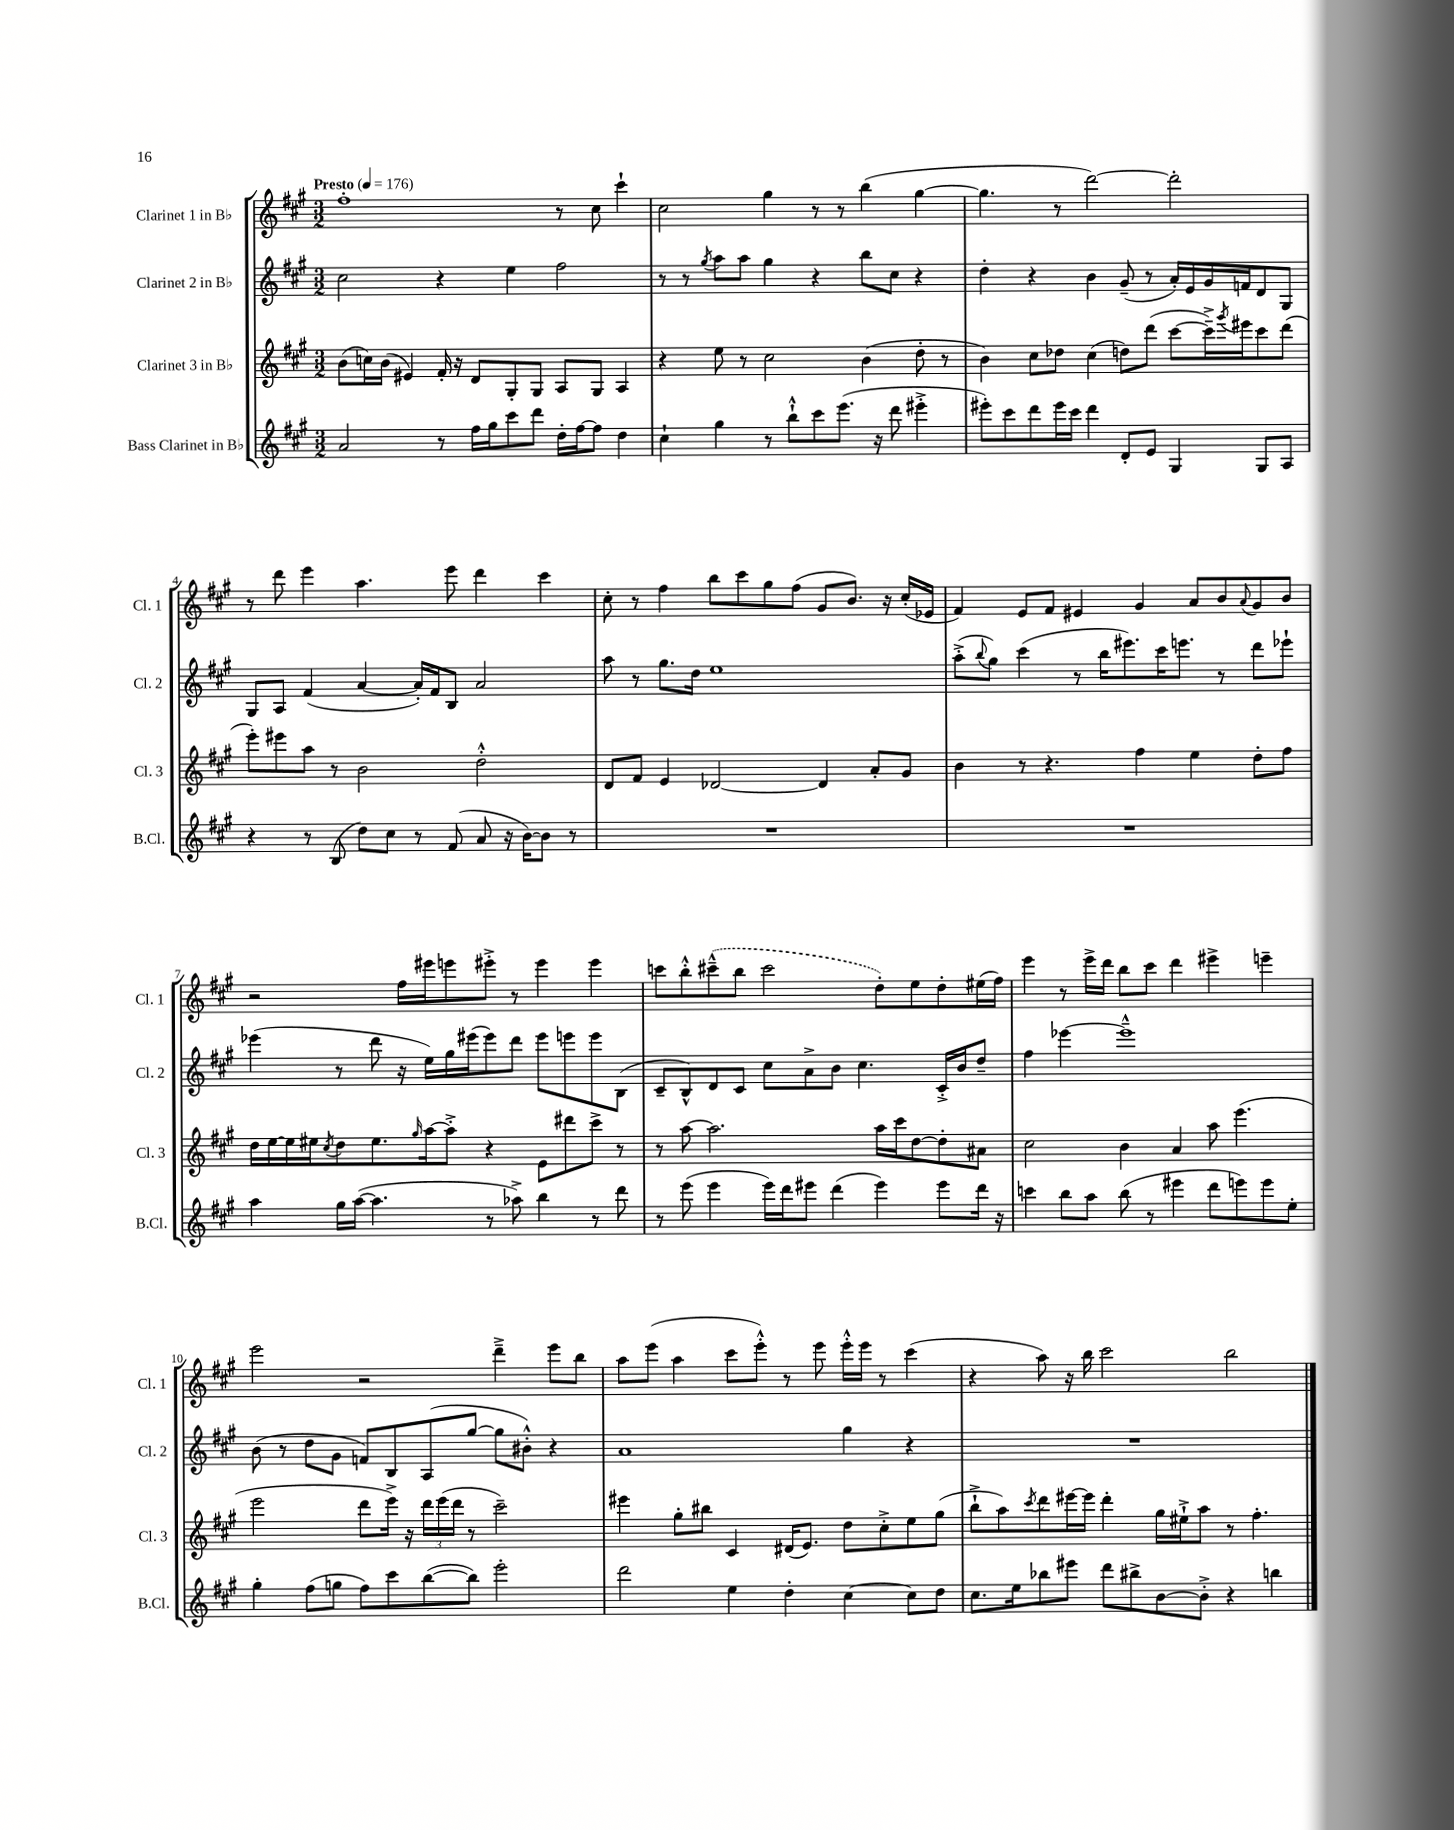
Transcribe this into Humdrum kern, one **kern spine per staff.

**kern	**kern	**kern	**kern
*part4	*part3	*part2	*part1
*staff4	*staff3	*staff2	*staff1
*I"Bass Clarinet in B♭	*I"Clarinet 3 in B♭	*I"Clarinet 2 in B♭	*I"Clarinet 1 in B♭
*I'B.Cl.	*I'Cl. 3	*I'Cl. 2	*I'Cl. 1
*clefG2	*clefG2	*clefG2	*clefG2
*k[f#c#g#]	*k[f#c#g#]	*k[f#c#g#]	*k[f#c#g#]
*M3/2	*M3/2	*M3/2	*M3/2
*MM176	*MM176	*MM176	*MM176
=1	=1	=1	=1
!	!	!	!LO:TX:a:B:t=Presto
2a/	(8b\L	2cc#\	1ff#'
.	16ccn\L)	.	.
.	(16b\JJ	.	.
.	4e#X/)	.	.
8r	16f#'/	4r	.
.	16r	.	.
16ff#\LL	8d/L	.	.
16gg#\J	.	.	.
8ccc#\	8G#'/	4ee\	.
8ddd\J	8G#/J	.	.
16dd'\LL	8A/L	2ff#\	8r
[16ff#\J	.	.	.
8ff#\J]	8G#/J	.	8cc#\
4dd\	4A/	.	4ccc#`\
=2	=2	=2	=2
4cc#`\	4r	8r	2cc#\
.	.	8r	.
.	.	8qgg#/	.
4gg#\	8ee\	8aa\L	.
.	8r	8aa\J	.
8r	2cc#\	4gg#\	4gg#\
8bb`^^\L	.	.	.
8ccc#\	.	4r	8r
(8.eee\J	.	.	8r
.	(4b\	8bb\L	(4bb\
16r	.	.	.
8ddd\	.	8cc#\J	.
4eee#X'^\	8dd'\	4r	[4gg#\
.	8r	.	.
=3	=3	=3	=3
8eee#X'\L)	4b\)	4dd'\	4.gg#\]
8ccc#\	.	.	.
8ddd\	8cc#\L	4r	.
16eee#\L	8dd-X\J	.	8r
16ccc#\JJ	.	.	.
4ddd\	(4cc#\	4b\	[2ddd\)
8d'/L	8ddn\L)	(8g#~/	.
8e/J	(8ddd\J	8r	.
4G#/	[8ccc#\L	16a'/LL)	2ddd'\]
.	.	16e/	.
.	16ccc#~^\L])	16g#/	.
.	8qggg#/	.	.
.	16eee#X\J	16fn/J	.
8G#/L	8ccc#\	8d/	.
8A/J	(8ddd\J	8G#/J	.
!!LO:LB:g=z
=4	=4	=4	=4
4r	8eee'\L)	8G#/L	8r
.	8eee#X\	8A/J	8ddd\
8r	8aa\J	(4f#/	4eee\
(8B/	8r	.	.
8dd\L)	2b\	[4a/	4.aa\
8cc#\J	.	.	.
8r	.	16a'/LL])	.
.	.	16f#/J	.
(8f#/	.	8B/J	8eee\
8a/	2dd'^^\	2a/	4ddd\
16r	.	.	.
[16b\KL)	.	.	.
8b\J]	.	.	4ccc#\
8r	.	.	.
=5	=5	=5	=5
1.r	8d/L	8aa\	8cc#'\
.	8f#/J	8r	8r
.	4e/	8.gg#\L	4ff#\
.	.	16dd\Jk	.
.	[2d-X/	1ee	8bb\L
.	.	.	8ccc#\
.	.	.	8gg#\
.	.	.	(8ff#\J
.	4d-/]	.	8g#/L
.	.	.	8.b/J)
.	8a'/L	.	.
.	.	.	16r
.	8g#/J	.	(16cc#'/LL
.	.	.	16e-X/JJ
=6	=6	=6	=6
1.r	4b\	(8aa'^\L	4f#/)
.	.	8qqbb/	.
.	.	8gg#\J)	.
.	8r	(4ccc#\	8e/L
.	4.r	.	8f#/J
.	.	8r	4e#X/
.	.	16bb\KL	.
.	.	8.eee#X\)	.
.	4ff#\	.	4g#/
.	.	16ccc#\K	.
.	.	8.eeen\J	.
.	4ee\	.	8a/L
.	.	8r	8b/
.	.	.	8qqa/
.	8dd'\L	8ddd\L	8g#/
.	8ff#\J	8eee-X`\J	8b/J
!!LO:LB:g=z
=7	=7	=7	=7
4aa\	16dd\LL	(4eee-X\	2r
.	[16ee\	.	.
.	16ee\]	.	.
.	16ee#X\J	.	.
.	8qcc#/	.	.
16gg#\LL	8dd\	8r	.
([16aa\JJ	.	.	.
4.aa\]	8.ee#\	8ddd\	.
.	.	16r	16ff#\LL
.	16qqgg#/	.	.
.	[16aa\k	16ee\LL)	16eee#X\J
.	8aa'^\J]	16gg#\	8eeen\
.	.	(16eee#X\J	.
8r	4r	8eee#\)	8eee#X'^\J
8aa-X^\)	.	8ddd\J	8r
4bb\	8e\L	8eee#\L	4eee#\
.	8ddd#X\	8eeen\	.
8r	8ccc#^\J	8eee\	4eee#\
8ddd\	8r	(8B\J	.
=8	=8	=8	=8
8r	8r	8c#~/L	8cccn\L
(8eee\	[8aa\	8B^^/)	8bb'^^\
4eee\	2.aa\]	8d/	(8ccc#X~^^\
.	.	8c#/J	8bb\J
16eee\LL)	.	8cc#\L	2ccc#\
16ddd\J	.	.	.
8eee#X\J	.	8a^\	.
(4ddd\	.	8b\J	.
.	.	4.cc#\	.
4eee#\)	16aa\LL	.	8dd'\L)
.	16ccc#\J	.	.
.	[8dd\	.	8ee\
8eee#\L	8dd'\]	16c#'^/LL	8dd'\
.	.	16b/J	.
16ddd\Jk	8a#X\J	8dd~/J	(16ee#X\L
16r	.	.	16ff#\JJ)
=9	=9	=9	=9
4cccn\	2cc#\	4ff#\	4eee\
8bb\L	.	[4eee-X\	8r
8aa\J	.	.	16eee^\LL
.	.	.	16ddd\JJ
(8bb\	4b\	1eee-~^^]	8bb\L
8r	.	.	8ccc#\J
4eee#X\	4a/	.	4ddd\
8ddd\L	8aa\	.	4eee#X^\
8eeen\)	(4.eee\	.	.
8eee\	.	.	4eeen~\
8ee'\J	.	.	.
!!LO:LB:g=z
=10	=10	=10	=10
4gg#'\	2eee\	(8b\	2eee\
.	.	8r	.
(8ff#\L	.	8dd\L	.
8ggn\J	.	8g#\J	.
8ff#\L)	8ddd\L	8fn/L)	2r
8ccc#\	16eee^\Jk)	8B/	.
.	16r	.	.
([8bb\	24ddd\LL	(8A/	.
.	(24eee\	.	.
.	24ddd\JJ	.	.
8bb\J])	8r	[8gg#/J	.
2eee'\	2ccc#~\)	8gg#\L]	4ddd~^\
.	.	8b#X'^^\J)	.
.	.	4r	8eee\L
.	.	.	8bb\J
=11	=11	=11	=11
2ddd\	4eee#X\	1a	8aa\L
.	.	.	(8eee\J
.	8gg#'\L	.	4aa\
.	8bb#X\J	.	.
4ee\	4c#/	.	8ccc#\L
.	.	.	8eee'^^\J)
4dd'\	(16d#X/KL	.	8r
.	8.e/J)	.	.
.	.	.	8eee\
[4cc#\	8dd\L	4gg#\	16eee'^^\LL
.	.	.	16eee\JJ
.	8cc#'^\	.	8r
8cc#\L]	8ee\	4r	(4ccc#\
8dd\J	(8gg#\J	.	.
=12	=12	=12	=12
8.cc#\L	8bb`^\L	1.r	4r
.	8aa\)	.	.
16ee\k	.	.	.
.	8qccc#/	.	.
8bb-X\	8ddd\	.	8aa\)
8eee#X\J	[16eee#X\L	.	16r
.	16eee#\JJ]	.	16bb\
8ddd\L	4ddd'\	.	2ccc#\
8bb#X^\	.	.	.
[8b\	16gg#\LL	.	.
.	16ee#X`^\J	.	.
8b'^\J]	8aa\J	.	.
4r	8r	.	2bb\
.	4.ff#'\	.	.
4bbn\	.	.	.
==	==	==	==
*-	*-	*-	*-
